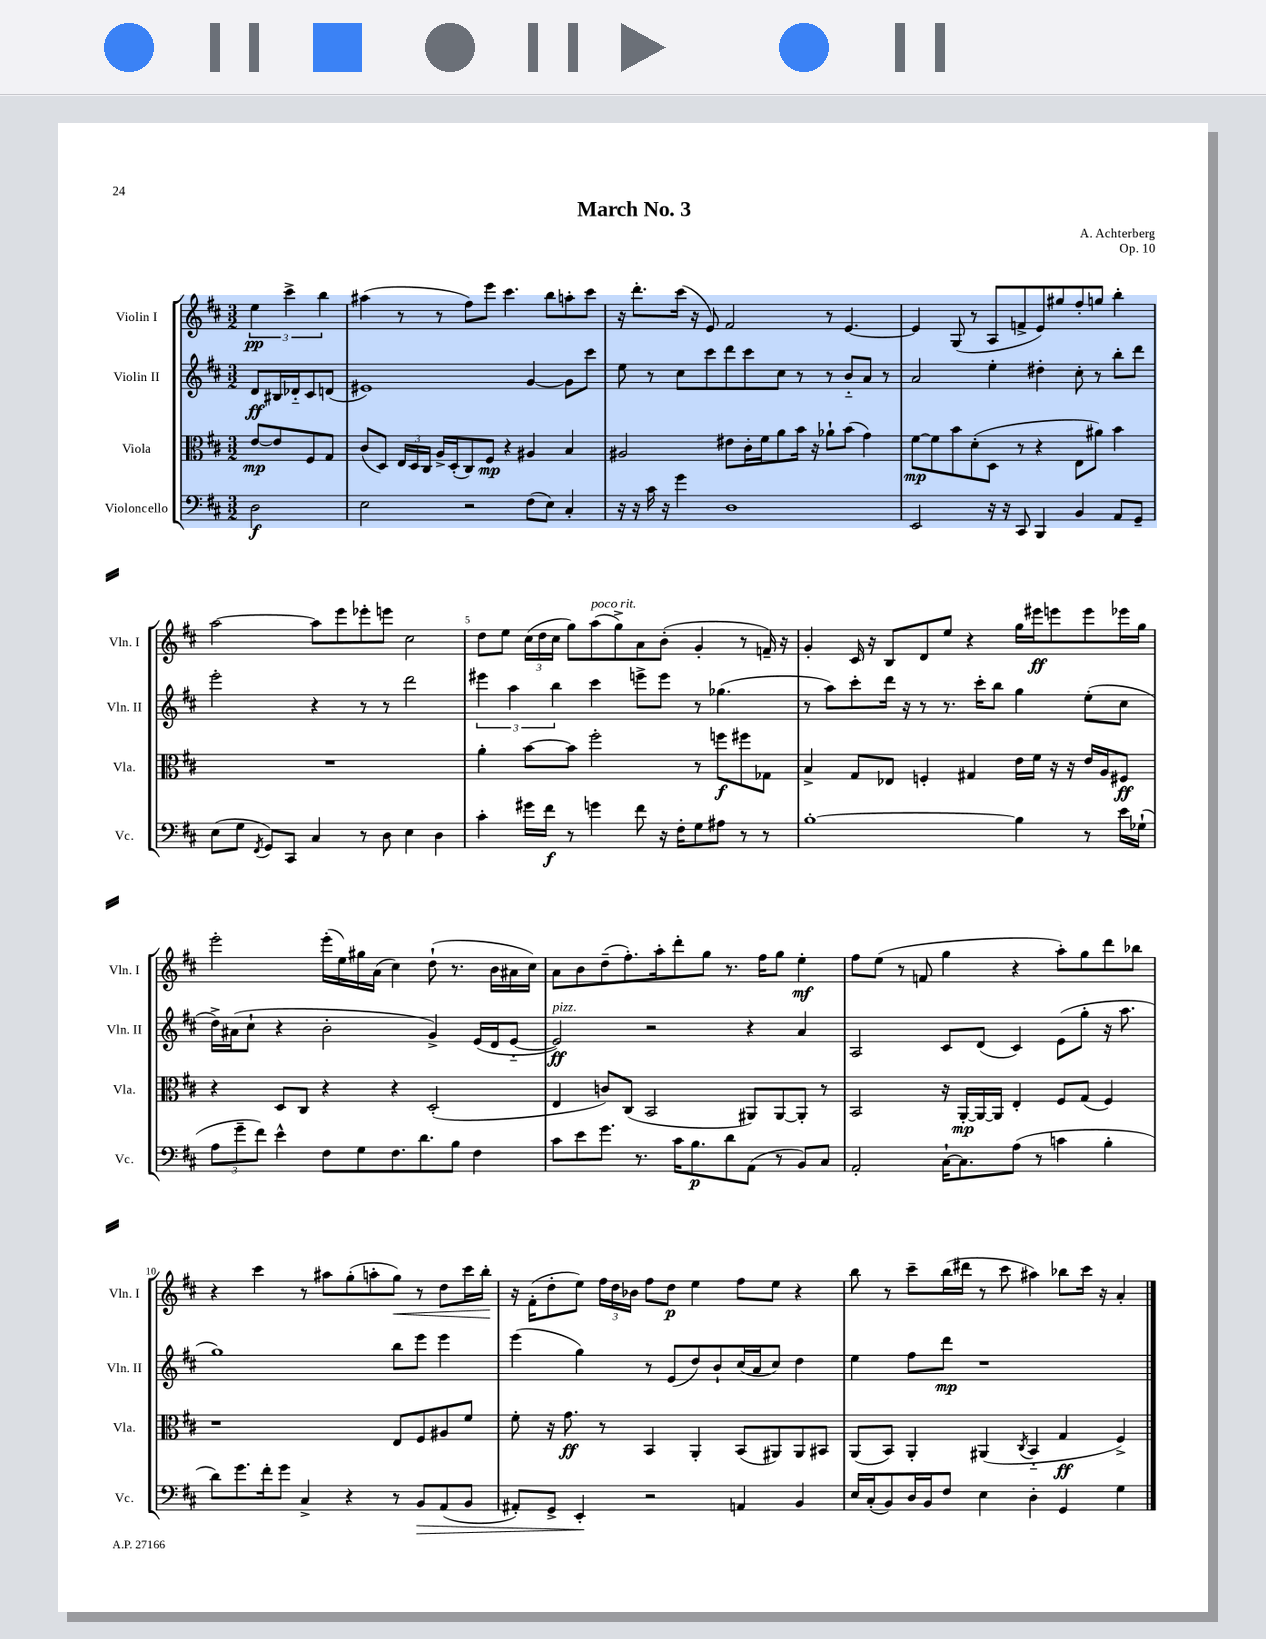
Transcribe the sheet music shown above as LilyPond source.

\header { title = "March No. 3" composer = "A. Achterberg" opus = "Op. 10" }
<<
\new StaffGroup <<
\new Staff = "s0" \with { instrumentName = "Violin I" shortInstrumentName = "Vln. I" } {
    \clef treble \key d \major \numericTimeSignature \time 3/2 \partial 2
    \autoBeamOff \tuplet 3/2 { e''4\pp cis'''4-> b''4 } |
    ais''4( r8 r8 fis''8[) e'''8] cis'''4. b''8[ a''8-. cis'''8] |
    r16 d'''8.[-. cis'''16]( r16 e'8) fis'2 r8 e'4.~ |
    e'4 g8( r8 a8[ f'8-> e'8) gis''8 fis''8-. g''8] b''4-. |
    a''2~ a''8[ e'''8 ees'''8-. e'''8] cis''2 |
    d''8[ e''8] \tuplet 3/2 { cis''16[( d''16 cis''16] } g''8[) a''8^\markup { \italic "poco rit." }( g''8->) a'8 b'8]-.( g'4-. r8 f'16--) r16 |
    g'4-. cis'16 r16 b8[ d'8 e''8] r4 g''16[ eis'''16\ff e'''8 e'''8 ees'''16 g''16] |
    e'''2-. e'''16[-.( e''16) gis''16 a'16]( cis''4) d''8-!( r8. b'16[ ais'16 cis''16]) |
    a'8[ b'8 d''8--( fis''8.-.) a''16-. d'''8-. g''8] r8. fis''16[ g''8] e''4-.\mf |
    fis''8[ e''8]( r8 f'8 g''4 r4 a''8[-.) g''8 d'''8 bes''8] |
    r4 cis'''4 r8 ais''8[ g''8-.( a''8-. g''8]\<) r8 d''8[ cis'''16 b''16]-.\! |
    r16 fis'16[-.( d''8-. e''8]) \tuplet 3/2 { fis''16[ d''16 bes'16] } fis''8[ d''8]\p e''4 fis''8[ e''8] r4 |
    b''8 r8 cis'''8[-- b''16( dis'''16] r8 cis'''8 ais''4) bes''8[ cis'''16] r16 a'4-. \bar "|." |
}
\new Staff = "s1" \with { instrumentName = "Violin II" shortInstrumentName = "Vln. II" } {
    \clef treble \key d \major \numericTimeSignature \time 3/2 \partial 2
    \autoBeamOff d'8[\ff bis16 des'16-_ cis'8 d'8]( |
    eis'1) g'4~ g'8[ cis'''8] |
    e''8 r8 cis''8[ cis'''8 d'''8 cis'''8 cis''8] r8 r8 b'8[-_ a'8] r8 |
    a'2 e''4-. dis''4-. cis''8-. r8 b''8[-. d'''8] |
    e'''2-. r4 r8 r8 d'''2 |
    \tuplet 3/2 { eis'''4 a''4 b''4 } cis'''4 e'''8[-> e'''8] r8 ges''4.( |
    r8 a''8[) cis'''8-. d'''16] r16 r8 r8. cis'''16[-. b''8] g''4 e''8[-.( cis''8] |
    d''16[->) ais'16( cis''8]-! r4 b'2-. g'4->) e'16[( d'16 e'8]~-_ |
    e'2\ff^\markup { \italic "pizz." }) r2 r4 a'4 |
    a2 cis'8[ d'8]( cis'4) e'8[( g''8]-. r16 a''8. |
    g''1) b''8[ e'''8] e'''4 |
    e'''4( g''4) r8 e'8[( d''8) b'8-! cis''16( a'16 cis''8]) d''4 |
    e''4 fis''8[ d'''8]\mp r1 \bar "|." |
}
\new Staff = "s2" \with { instrumentName = "Viola" shortInstrumentName = "Vla." } {
    \clef alto \key d \major \numericTimeSignature \time 3/2 \partial 2
    \autoBeamOff e'8[~\mp e'8 fis8 g8] |
    cis'8[( d8]) \tuplet 3/2 { e16[ d16 cis16] } a16[-> d16-.( cis8) fis8]\mp r4 ais4 b4 |
    ais2 eis'8[ cis'16-. fis'16 a'8 b'16] r16 aes'8[-! b'8]( g'4) |
    fis'8[~\mp fis'8 b'8 d'8-.( d8] r8 r4 e8[ ais'8]) b'4 |
    R1. |
    a'4-. b'8[~ b'8] fis''2-. r8 f''8[\f fis''8 ges8] |
    b4-> g8[ ees8] f4-. gis4 e'16[ fis'16] r16 r16 e'16[ a16 fis8]\ff |
    r4 d8[ cis8] r4 r4 d2-.( |
    e4 c'8[) cis8]( b,2 ais,8[) ais,8~ ais,8]-. r8 |
    b,2 r16 a,16[~-.\mp a,16~ a,16] e4-. fis8[ g8]( fis4) |
    r1 e8[ fis8 ais8 fis'8] |
    fis'8-. r16 g'8.\ff r8 b,4 a,4-. b,8[( ais,8) ais,8 bis,8] |
    a,8[( b,8]) a,4-. ais,4( \acciaccatura { cis8 } b,4-_ g4\ff fis4->) \bar "|." |
}
\new Staff = "s3" \with { instrumentName = "Violoncello" shortInstrumentName = "Vc." } {
    \clef bass \key d \major \numericTimeSignature \time 3/2 \partial 2
    \autoBeamOff d2\f |
    e2 r2 fis8[( e8]) cis4-. |
    r16 r16 cis'16 r16 g'4 d1 |
    e,2 r16 r16 cis,8 b,,4 b,4 a,8[ g,8]-- |
    e8[( g8] \acciaccatura { fis,8 } g,8[) cis,8] cis4 r8 d8 e4 d4 |
    cis'4-. gis'16[ fis'16]\f r8 g'4 fis'8 r16 fis16[-. g8 ais8] r8 r8 |
    b1~-. b4 r8 e'16[ ges16]-!( |
    \tuplet 3/2 { a8[ g'8-- fis'8]) } e'4-^ fis8[ g8 fis8. d'8. b8] fis4 |
    cis'8[ e'8 g'8.] r8. cis'16[ b8.\p d'8 a,8]( r8 b,8[) cis8] |
    a,2-. cis16[~-! cis8. a8]( r8 c'4 b4-. |
    d'8[) g'8. fis'16-. g'8] cis4-> r4 r8 b,8[\> a,8( b,8] |
    ais,8[-.) g,8]-> e,4-.\! r2 a,4 b,4 |
    e16[ cis16-.( b,8) d16 b,16 fis8] e4 d4-. g,4 g4 \bar "|." |
}
>>
>>
\layout { \context { \Score \override BarNumber.break-visibility = ##(#f #t #t) barNumberVisibility = #(every-nth-bar-number-visible 5) } }
